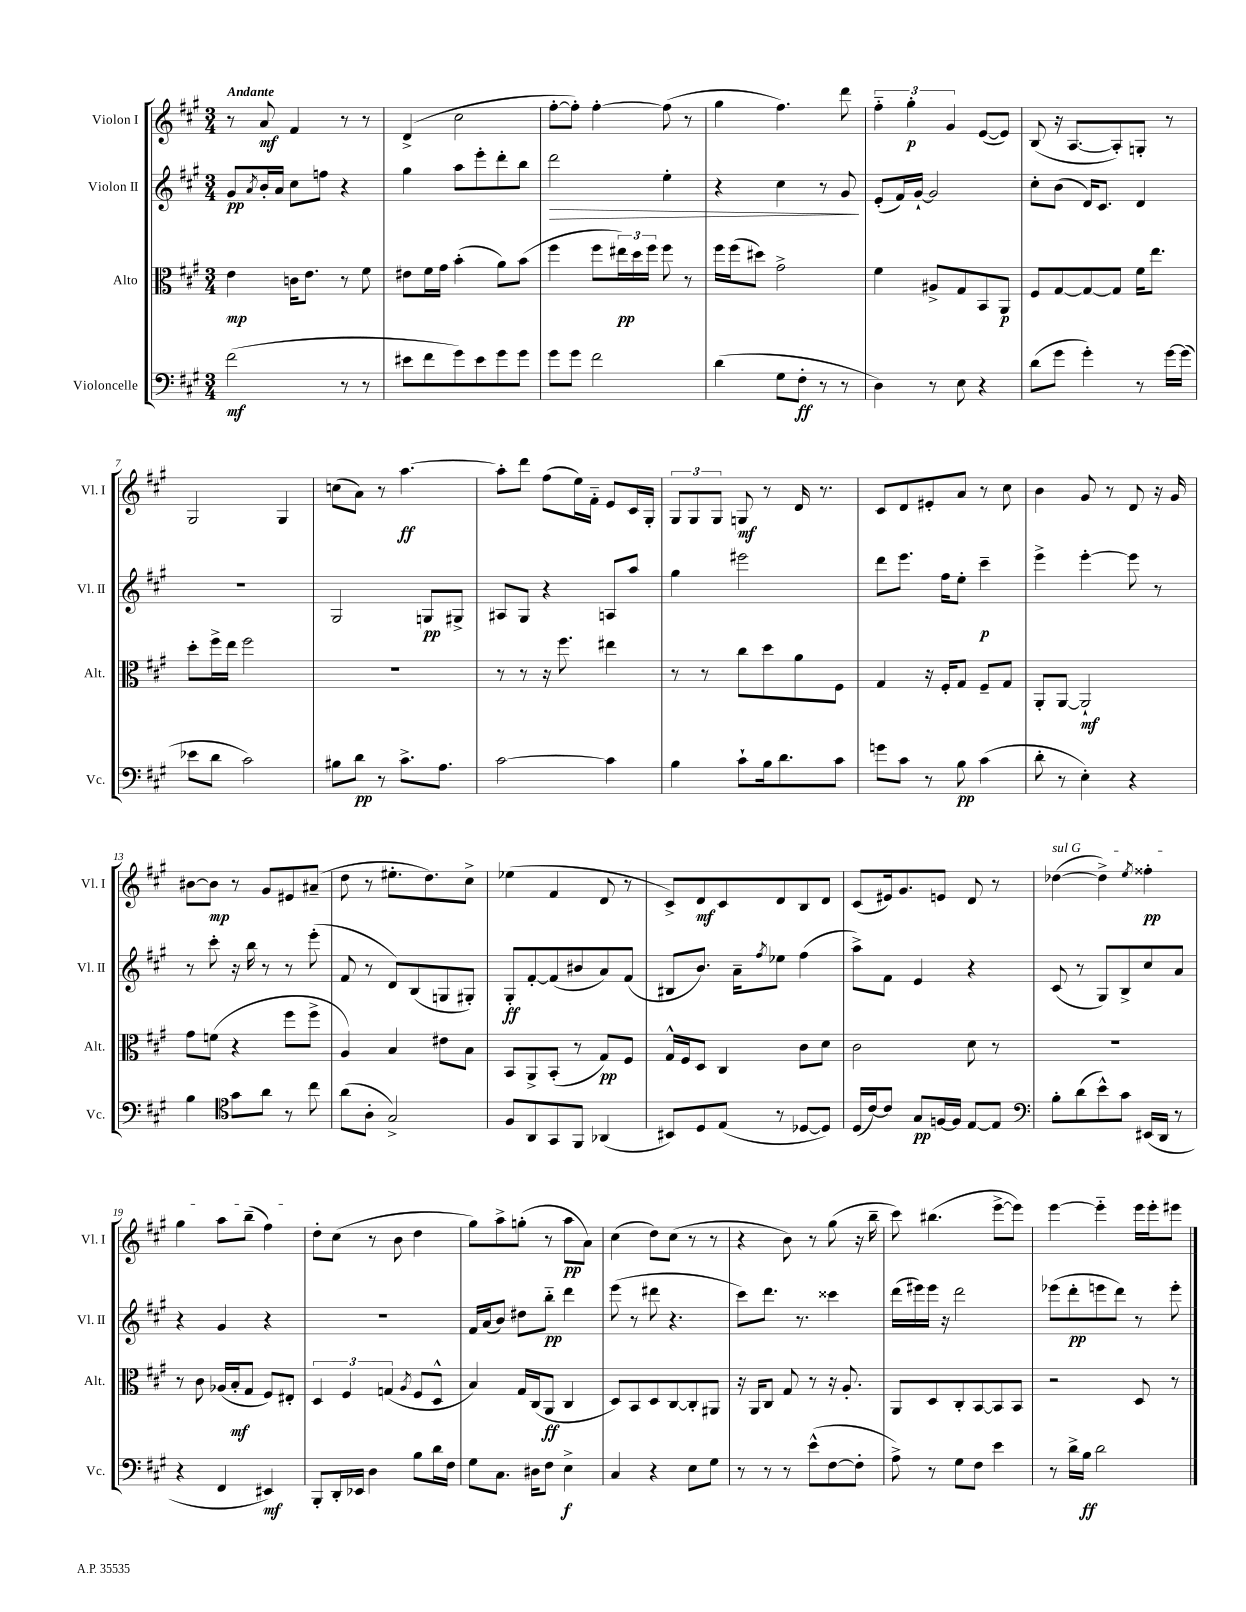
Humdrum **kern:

**kern	**kern	**kern	**kern
*staff4	*staff3	*staff2	*staff1
*clefF4	*clefC3	*clefG2	*clefG2
*k[f#c#g#]	*k[f#c#g#]	*k[f#c#g#]	*k[f#c#g#]
*M3/4	*M3/4	*M3/4	*M3/4
(2f#\	4e\	8g#/L	8r
.	.	8qa/	.
.	.	16b'/L	8a/
.	.	16a/JJ	.
.	16c\LK	8cc#\L	4f#/
.	8.e\J	.	.
.	.	8ff\J	.
8r	8r	4r	8r
8r	8f#\	.	8r
=	=	=	=
8e#\L	8e#\L	4gg#\	(4d^/
8f#\	16f#\L	.	.
.	16g#\JJ	.	.
8g#\)	(4b'\	8aa\L	2cc#\
8e#\	.	8eee'\	.
8g#\	8a\L)	8ddd'\	.
8g#\J	(8b\J	8bb\J	.
=	=	=	=
8g#\L	4ff#\	2ddd\	[8ff#'\L
8g#\J	.	.	8ff#'\]J)
2f#\	8ff#\L	.	[4ff#'\
.	24ee#\L)	.	.
.	24dd\	.	.
.	24ff#\JJ	.	.
.	8ff#\	4ee'\	(8ff#\]
.	8r	.	8r
=	=	=	=
(4d\	16ff#\LL	4r	4gg#\
.	(16ff#\J	.	.
.	8dd#\J)	.	.
8G#\L	2g#^\	4cc#\	4.ff#\)
8F#'\J	.	.	.
8r	.	8r	.
8r	.	8g#/	8ddd\
=	=	=	=
4D\)	4f#\	(8e'/L	6ff#'~\
.	.	16f#/L)	.
.	.	.	6gg#'\
.	.	[16g#`/JJ	.
8r	8A#^/L	2g#/]	.
.	.	.	6g#/
8E\	8G#/	.	.
4r	8BB/	.	([8e/L
.	8AA/J	.	8e/]J)
=	=	=	=
(8d\L	8F#/L	8cc#'\L	(8B/
8g#\J	[8G#/	(8b\J	16r
.	.	.	[8.A/L
4g#'\)	8G#/_	16d/LK)	.
.	.	8.c#/J	.
.	8G#/]J	.	8A'/])
8r	16f#\LK	4d/	8G'/J
.	8.ee\J	.	.
[16g#\LL	.	.	8r
(16g#\]JJ	.	.	.
=	=	=	=
8e-\L	8dd'\L	2.r	2G#/
8d\J	16ff#^\L	.	.
.	16ee\JJ	.	.
2c#\)	2ff#\	.	.
.	.	.	4G#/
=	=	=	=
8B#\L	2.r	2G#/	(8cc\L
8d\J	.	.	8a\J)
8r	.	.	8r
8.c#^\L	.	.	[4.aa\
.	.	8G/L	.
8.A\J	.	.	.
.	.	8G#^/J	.
=	=	=	=
[2c#\	8r	8A#/L	8aa'\]L
.	8r	8G#/J	8ddd\J
.	16r	4r	(8ff#\L
.	8.ff#\	.	.
.	.	.	16ee\L)
.	.	.	16f#'~\JJ
4c#\]	4ee#\	8A/L	8e/L
.	.	8aa/J	16c#/L
.	.	.	16G#'/JJ
=	=	=	=
4B\	8r	4gg#\	12G#/L
.	.	.	12G#/
.	8r	.	.
.	.	.	12G#/J
8c#`\L	8cc#\L	2eee#\	8G/
16B\k	8dd\	.	8r
8.d\	.	.	.
.	8a\	.	16d/
.	.	.	8.r
8c#\J	8F#\J	.	.
=	=	=	=
8g\L	4G#/	8ddd\L	8c#/L
8c#\J	.	8.eee\J	8d/
8r	16r	.	8e#'/
.	16F#'/LK	16ff#\LK	.
8B\	8G#/J	8ee'\J	8a/J
(4c#\	8F#~/L	4ccc#~\	8r
.	8G#/J	.	8cc#\
=	=	=	=
8d'\	8AA'/L	4eee^\	4b\
8r	[8AA/J	.	.
4E'\)	2AA`/]	[4eee'\	8g#/
.	.	.	8r
4r	.	8eee\]	8d/
.	.	8r	16r
.	.	.	16g#/
=	=	=	=
4B\	8g#\L	8r	[8b#\L
.	(8f\J	8ccc#'\	8b#\]J
*clefC4	*	*	*
8g#\L	4r	16r	8r
.	.	16bb\	.
8a\J	.	8r	8g#/L
8r	8ff#\L	8r	8e#/
8cc#\	8ff#^\J	(8eee'\	(8a#~/J
=	=	=	=
(8a\L	4A/)	8f#/	8dd\
8A'\J	.	8r	8r
2G#^/)	4B/	8d/L)	8.ee#'\L
.	.	(8B/	.
.	.	.	8.dd\)
.	8e#\L	8G/	.
.	8B\J	8G#'/J)	8cc#^\J
=	=	=	=
8F#/L	8BB/L	8G#'/L	(4ee-\
8AA/	8AA^/	[8f#'/	.
8GG#/	(8BB'/J	(8f#/]	4f#/
8FF#/J	8r	8b#/	.
(4AA-/	8G#/L)	8a/)	8d/
.	8F#/J	(8f#/J	8r
=	=	=	=
8BB#/L)	16G#^^/LL	8B#/L	8c#^/L)
.	16F#/J	.	.
8D/	8D/J	8.b/J)	8d/
(8E/J	4C#/	.	8c#/
.	.	16a~\LK	.
.	.	8qff#/	.
8r	.	8ee-\J	8d/
[8D-/L	8c#\L	(4ff#\	8B/
8D-/]J)	8d\J	.	8d/J
=	=	=	=
(16D/LL	2c#\	8aa^\L)	(8c#/L
[16c#/J)	.	.	.
8c#/]J	.	8f#\J	16e#/k)
.	.	.	8.g#/
8G#/L	.	4e/	.
[16F/L	.	.	8e/J
16F/]JJ	.	.	.
[8E/L	8d\	4r	8d/
8E/]J	8r	.	8r
=	=	=	=
*clefF4	*	*	*
8B'\L	2.r	(8c#/	([4dd-\
(8d\	.	8r	.
8e^^\)	.	8G#/L)	4dd-^\])
8c#\J	.	8B^/	.
.	.	.	8qee/
(16EE#/LL	.	8cc#/	4ff##'\
16DD/JJ	.	.	.
8r	.	8a/J	.
=	=	=	=
4r	8r	4r	4gg#\
.	8c#\	.	.
4FF#/	(16A-/LL	4g#/	8aa\L
.	16B'/J	.	.
.	8G#/J	.	(8bb~\J
4EE#/)	8F#/L)	4r	4ff#\)
.	8E#'/J	.	.
=	=	=	=
8BBB'/L	6D/	2.r	8dd'\L
16DD'/L	.	.	(8cc#\J
.	6F#/	.	.
16EE-/JJ	.	.	.
4D\	.	.	8r
.	(6G/	.	.
.	.	.	8b\
.	8qA/	.	.
8B\L	8F#/L	.	4dd\
16d\L	8D^^/J	.	.
16F#\JJ	.	.	.
=	=	=	=
8G#\L	4B/)	16f#/LL	8gg#\L)
.	.	(16a/J	.
8.C#\J	.	8b/J)	8aa^\
.	16G#/LL	8dd#\L	(8gg'\J
16D#\LK	(16C#/J	.	.
8F#\J	8AA/J	8bb'~\J	8r
4E^\	4C#/	4ddd\	8aa\L
.	.	.	8a\J)
=	=	=	=
4C#/	8D/L)	(8eee\	(4cc#\
.	8BB/	8r	.
4r	8D/	8ddd#\	8dd\L)
.	[8C#/	4.r	(8cc#\J
8E\L	8C#'/]	.	8r
8G#\J	8AA#/J	.	8r
=	=	=	=
8r	16r	8ccc#\L)	4r
.	16AA/LK	.	.
8r	8C#/J	8.ddd\J	.
8r	8G#/	.	8b\)
.	.	8.r	.
(8e^^\L	8r	.	8r
[8F#\	16r	4ccc##\	(8gg#\
.	8.A'/	.	.
8F#'\]J	.	.	16r
.	.	.	16bb~\
=	=	=	=
8A^\)	8AA/L	(16ddd\LL	8ccc#\)
.	.	16eee#\)	.
8r	8D/	16eee#\JJ	(4.bb#\
.	.	16r	.
8G#\L	8C#'/	2ddd\	.
8F#\J	[8BB/	.	.
4e\	8BB/]	.	[8eee^\L
.	8BB/J	.	8eee\]J)
=	=	=	=
8r	2r	(8eee-\L	[4eee\
16d^\LL	.	8ddd'\	.
16B\JJ	.	.	.
2d\	.	8eee\	4eee'~\]
.	.	8ddd\J)	.
.	8D/	8r	16eee\LL
.	.	.	16eee'\J
.	8r	8eee'\	8eee#\J
==	==	==	==
*-	*-	*-	*-
